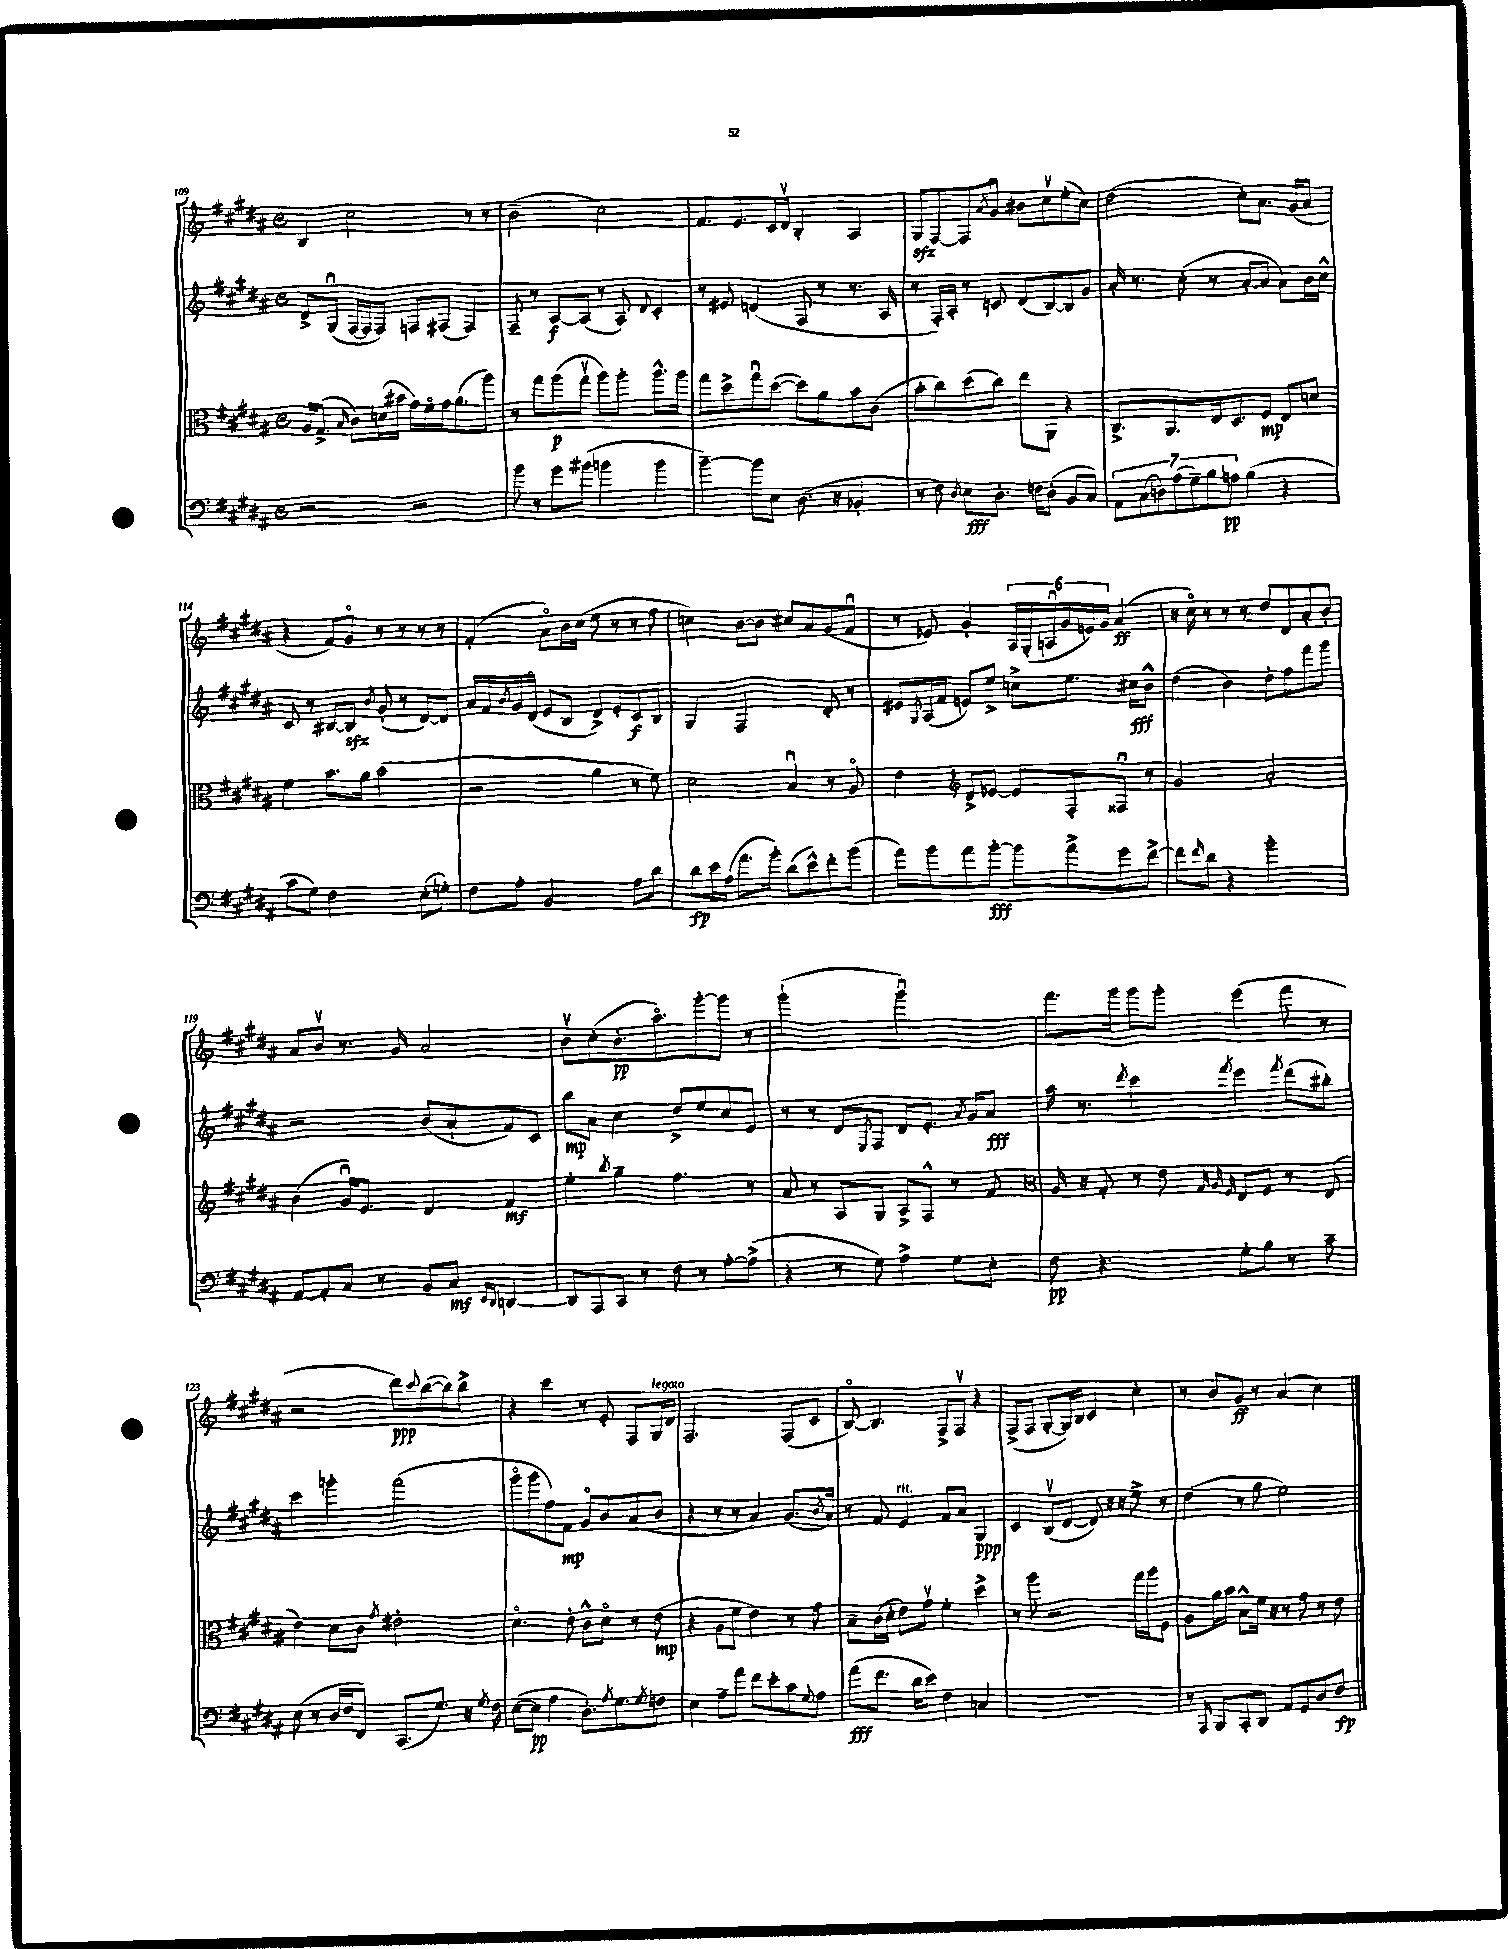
<<
\new StaffGroup <<
\new Staff = "s0" {
    \clef treble \key b \major \defaultTimeSignature \time 4/4
    b4 cis''2 r8 r8 |
    b'2--( cis''2) |
    fis'8. e'8. cis'16 dis'16\upbow b4-. ais4 |
    gis8\sfz fis8~ fis8 \acciaccatura { ais'8 } gis'8\downbow bis'8 cis''8\upbow e''8-.( cis''8) |
    dis''2( cis''8-.) ais'8. gis'16( ais'8 |
    r4 fis'8) gis'8\flageolet r8 r8 r8 r8 |
    fis'4-.( ais'8\flageolet) b'16 cis''16( e''8 r8 r8 fis''8 |
    c''4) b'8~ b'8 cis''8 ais'8 gis'8( fis'8\downbow |
    r8 ees'8) gis'4-. \tuplet 6/4 { ais16 gis16-.( a16\downbow gis'16 e'16) gis'16 } ais'4\ff( |
    r16 cis''16\flageolet) r8 r8 r8 dis''8 dis'8 ais'8-. b'8-. |
    ais'8 b'8\upbow r8. gis'16 ais'2 |
    b'8\upbow cis''8-.( b'8.-.\pp ais''8.\flageolet) gis'''8~-. gis'''8 r8 |
    gis'''2-!( gis'''2\downbow) |
    fis'''8. gis'''16 gis'''8 gis'''8-. e'''4( fis'''8 r8 |
    r2 dis'''8\ppp) \appoggiatura { cis'''8 } b''8~( b''8) b''8-> |
    r4 cis'''4 r8 e'8-. fis8 gis16^\markup { \italic "legato" } dis'16 |
    fis2. fis8( cis'8 |
    b8~\flageolet) b4. fis8-> fis8\upbow r4 |
    fis8->( fis8 gis8~-. gis16) b16 cis'4 cis''4-. |
    r8 b'8 gis'8\ff r8 ais'4( cis''4) \bar "|." |
}
\new Staff = "s1" {
    \clef treble \key b \major \defaultTimeSignature \time 4/4
    dis'8-> gis8\downbow( fis16~ fis16 fis8) f8 fis8( fis4) |
    fis8-- r8 ais8~\f ais8( r8 ais8) \appoggiatura { dis'8 } cis'4-. |
    r8 eis'8 d'4( fis8 r8 r8. ais16 |
    r8 fis16-.) ais16-. r8 c'8 dis'8( b8~) b8 gis'8 |
    ais'16-. r8. cis''8-.( r8 ais'8~-. ais'8 ais'8) b'16 cis''16-^ |
    cis'8 r8 bis8~ bis8\sfz \acciaccatura { b'8 } gis'8-.( r8 dis'8~) dis'8 |
    ais'16 fis'16 \acciaccatura { b'8 } gis'16 dis'16\flageolet( e'8 b8 dis'8->) e'8-. cis'8\f b8 |
    gis4 fis2 dis'8-. r8 |
    eis'8 \acciaccatura { gis8 } ais16( fis'16 e'8) e''8-> c''8-> e''8. cis''16\fff b'8-^ |
    dis''4( b'4) dis''8-. fis''8 fis'''8 gis'''8 |
    r2 b'8( ais'8-! fis'8) cis'8 |
    b''8\mp ais'8 cis''4 dis''8-> e''8 cis''8 e'8 |
    r8 r8 dis'8 \acciaccatura { e8 } fis8 dis'8 e'8.-. \acciaccatura { ais'8 } gis'16 ais'8\fff |
    ais''16 r8. \acciaccatura { dis'''8 } cis'''4 \acciaccatura { fis'''8 } e'''4 \acciaccatura { fis'''8 } dis'''8( bis''8-.) |
    cis'''4 g'''4-. fis'''2( |
    gis'''8\flageolet gis'''8 fis''8) fis'8\mp gis'8\flageolet b'8 ais'8( b'8 |
    r4 r8 r8 ais'4) gis'8.( \acciaccatura { b'8 } ais'16) |
    r8 fis'8 e'4^\markup { \italic "rit." } fis'8 ais'8 gis4\ppp |
    cis'4 b8\upbow( dis'8~ dis'8) r16 r16 e''8-> r8 |
    dis''4( r8 gis''8 e''2) \bar "|." |
}
\new Staff = "s2" {
    \clef alto \key b \major \defaultTimeSignature \time 4/4
    ais16 gis8.->( \grace { b16 } cis'8) d'16( bis'16 gis'16) fis'16\flageolet gis'16 ais'8.( ais''8) |
    r8 gis''8 ais''8\p( gis''8\upbow ais''8) ais''8-. ais''8.-^ ais''16 |
    gis''8 dis''8-> gis''8\downbow dis''8~( dis''8) ais'8 b'8 cis'8( |
    b'8-. cis''8) dis''8( cis''8) e''8 ais,8 r4 |
    cis8.-> ais,8. e16 dis8. fis8\mp e8 d'8 |
    fis'4 b'8. ais'16 b'2( |
    r2 ais'4 r8 fis'8) |
    dis'2 b4\downbow r8 ais8\flageolet |
    e'4 \clef treble dis'8-> ees'8~ ees'8 fis8-. fisis8\downbow r8 |
    gis'2 ais'2-. |
    b'4( gis'16\downbow) e'8. dis'4 fis'4\mf |
    e''4-. \acciaccatura { b''8 } gis''4-- fis''4. r8 |
    ais'8 r8 ais8 gis8 ais8-> fis8-^ r8 fis'8 |
    \clef alto ais16 r16 gis8-. r8 e'8 \grace { gis32 ais32 fis32 } e8 fis8 r8 e8( |
    e'4) dis'8 cis'8 \acciaccatura { gis'8 } eis'2-. |
    dis'4.\flageolet e'8-. cis'8-^ dis'8\flageolet r8 e'8\mp( |
    r4 ais8 fis'8 e'4) r8 gis'8 |
    b8-- cis'16( dis'16-. e'8) gis'8\upbow fis'4-. dis''4-> |
    r8 ais''8 r2 gis''16 ais''16 fis8 |
    ais8 ais'16 b'16 b8-^ fis'16 r16 r8 gis'8 r8 e'8 \bar "|." |
}
\new Staff = "s3" {
    \clef bass \key b \major \defaultTimeSignature \time 4/4
    r2 r2 |
    b'8 r8 gis'8 bis'8( b'4 b'4 |
    b'4~--) b'8 e8 dis8.( r16 bes,4-. |
    r8 fis8) \acciaccatura { dis8 } e8\fff dis8.-. f16 dis8-.( b,8 cis8) |
    \tuplet 7/4 { ais,8 cis8( d8) ais8( gis8--) b8 a8\pp } b4( r4 |
    cis'8 gis8) fis2 e8-.( g8-.) |
    fis8 ais8-. b,2 ais8 dis'8 |
    dis'8\fp e'16 ais16( ais'8. b'16-.) dis'8( e'8-^) fis'8-. b'8( |
    ais'8) b'8 ais'8 b'8~-.\fff b'8 ais'8-> gis'8 fis'8~-> |
    fis'8 \grace { fis'16 } dis'8 r4 b'2-. |
    ais,8~ ais,8-. cis8 r8 b,8 cis8\mf \grace { e,16 dis,16 } d,4~ |
    d,8 ais,,8 cis,8 r8 fis8 r8 ais8~-. ais8->( |
    r4 r8 gis8) ais4-> gis8 e8-. |
    fis8\pp r4. gis8-. b8 r8 cis'8-- |
    e8( r8 dis16 fis16 fis,8) cis,8.( gis8.) r16 \acciaccatura { gis8 } fis16 |
    e8~( e8\pp ais4 dis8.-.) \acciaccatura { ais8 } gis8. \acciaccatura { gis8 } f8 |
    e4 ais8-- ais'8 fis'8 e'8-. cis'8 \appoggiatura { gis8 } ais8 |
    ais'8\fff( fis'8. dis'16 e'8) fis4 c4 |
    R1 |
    r8 \grace { ais,,16 } b,,8 cis,8-. dis,8 ais,8 gis,8 dis8 fis8\fp \bar "|." |
}
>>
>>
\layout { \context { \Score currentBarNumber = #109 } }
